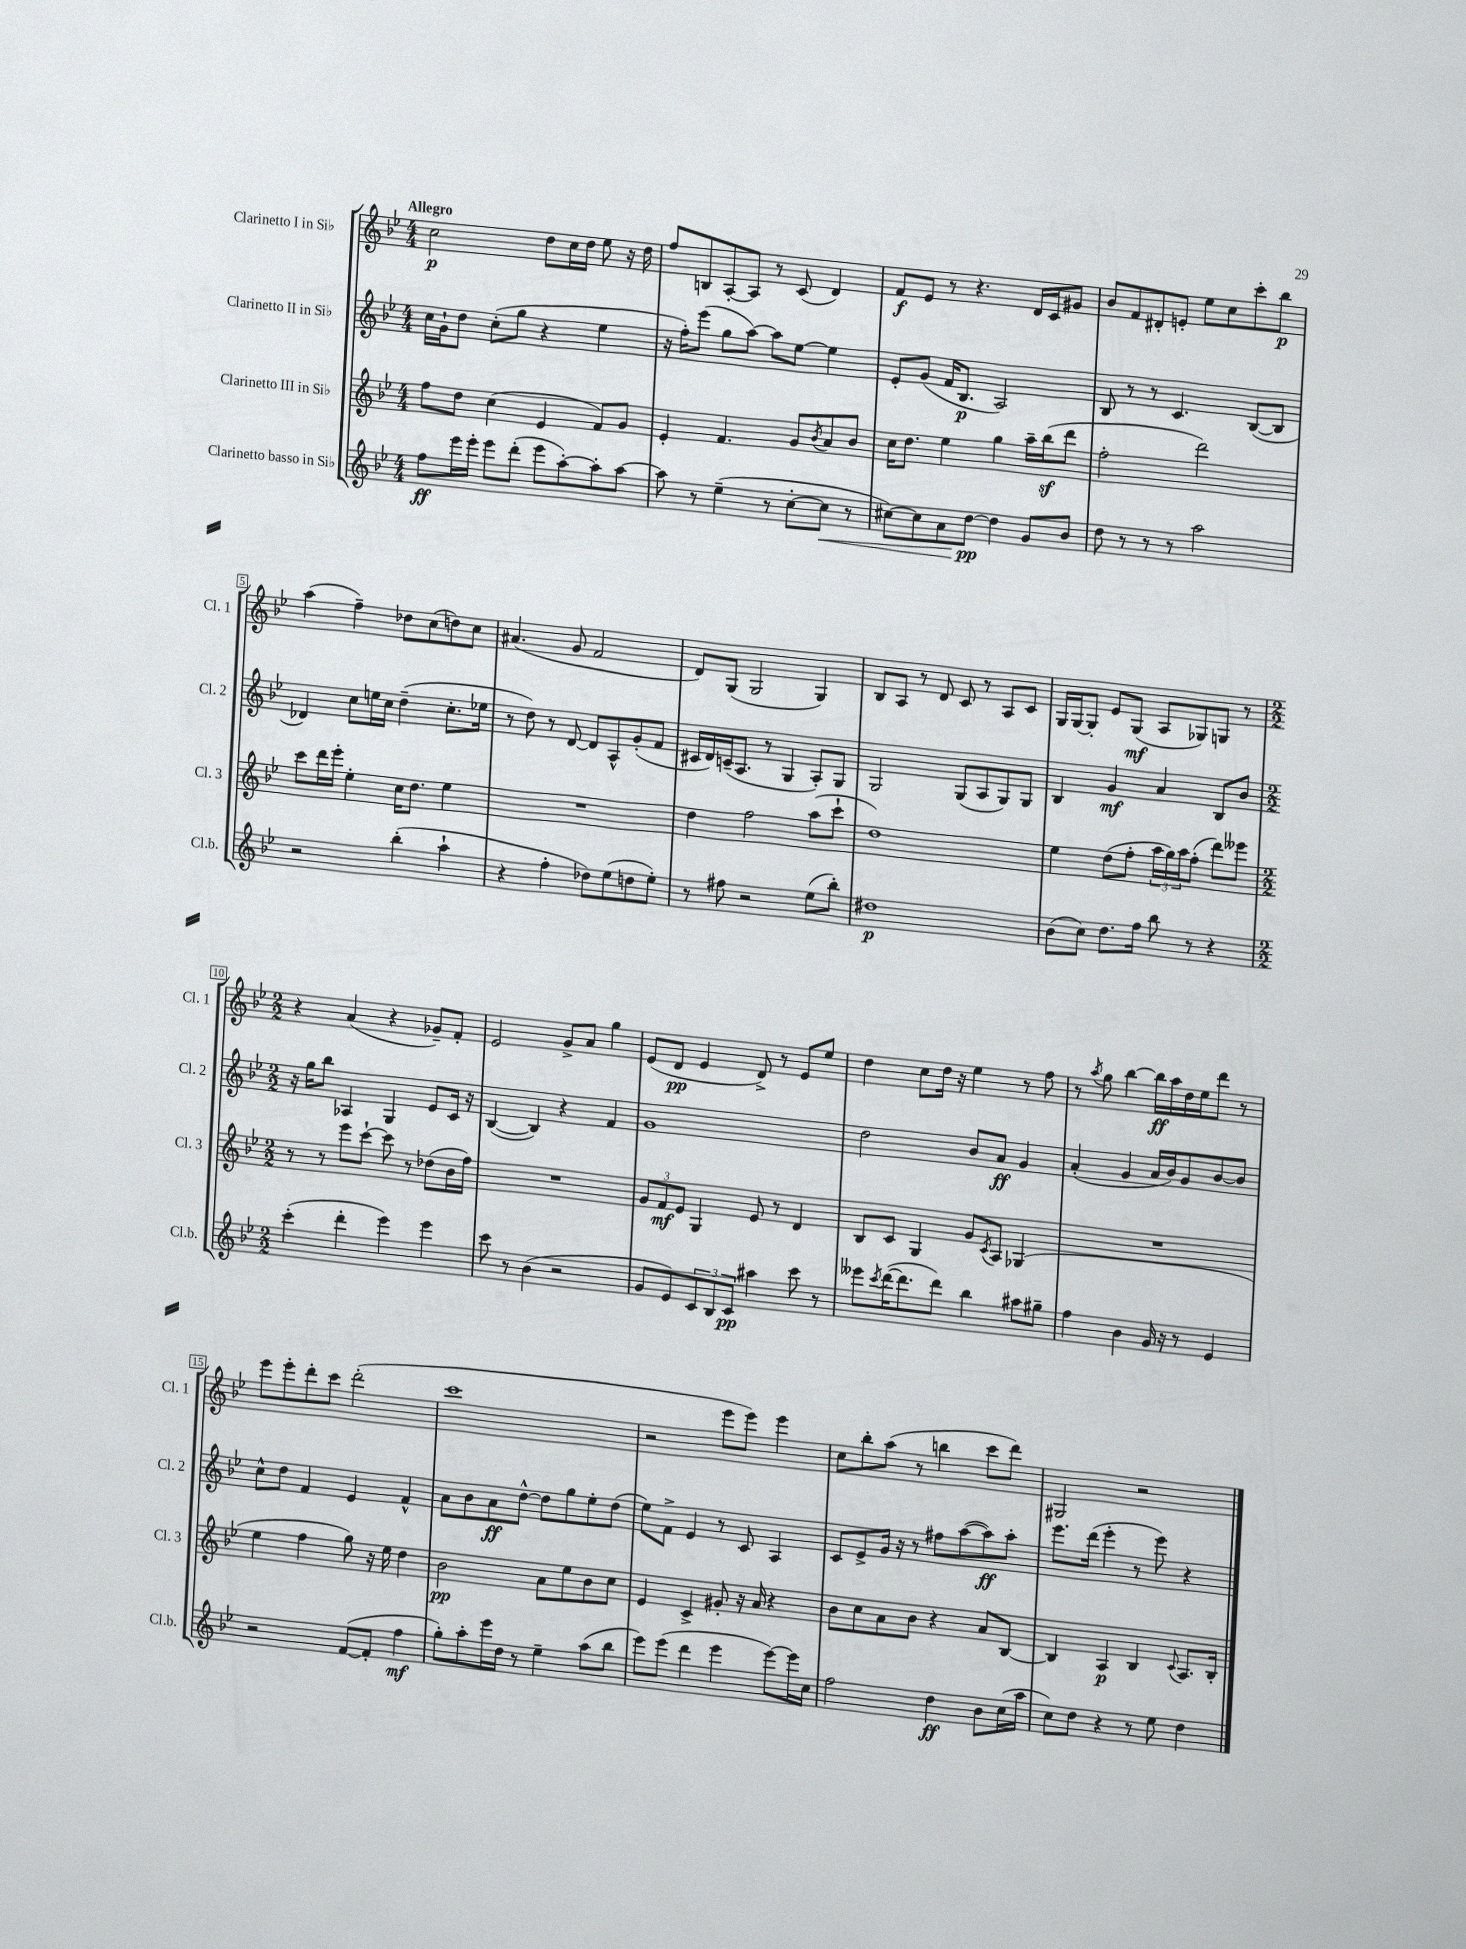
<<
\new StaffGroup <<
\new Staff = "s0" \with { instrumentName = "Clarinetto I in Sib" shortInstrumentName = "Cl. 1" } {
    \clef treble \key bes \major \numericTimeSignature \time 4/4 \tempo "Allegro"
    c''2\p d''8 c''16 d''16 ees''8 r16 d''16 |
    f''8 b8 a8~-. a8 r8 c'8( d'4) |
    f'8\f ees'8 r8 r4. d'16 c'16 gis'8 |
    bes'8 f'8 dis'8-. e'8-. ees''8 c''8 c'''8-. bes''8\p |
    a''4( f''4--) des''8 c''8( d''8) c''8 |
    ais'4.( g'8 f'2 |
    d'8) g8( g2 g4) |
    bes8 a8 r8 d'8 c'8 r8 a8 c'8 |
    g16 g16~ g8-. ees'8 g8\mf( a8 ges8) g8 r8 |
    \numericTimeSignature \time 2/2 r4 a'4( r4 ges'8--) f'8-. |
    ees'2 g'8-> a'8 g''4 |
    ees'8( d'8\pp ees'4 d'8->) r8 ees'8 ees''8 |
    d''4 c''8 d''16 r16 ees''4 r8 f''8 |
    r8 \acciaccatura { a''8 } g''8 bes''4~ bes''16\ff a''16 d''16 ees''16 d'''8 r8 |
    ees'''8 ees'''8-. d'''8-. c'''8 d'''2-.( |
    c'''1 |
    r2 ees'''8 ees'''8) ees'''4 |
    c''8 bes''8-. a''8( r8 b''4 c'''8 d'''8) |
    gis2 r2 \bar "|." |
}
\new Staff = "s1" \with { instrumentName = "Clarinetto II in Sib" shortInstrumentName = "Cl. 2" } {
    \clef treble \key bes \major \numericTimeSignature \time 4/4
    c''16 g'16-! d''8 c''8-.( g''8 r4 ees''4 |
    r16 f''16-.) ees'''8( g''8 a''8~) a''8 ees''8~ ees''4 |
    ees'8-. g'8( f'16 bes8.\p a2) |
    bes8 r8 r8 c'4. bes8~( bes8 |
    des'4) c''8 e''16 c''16 d''4--( c''8.-. ees''16 |
    r8 d''8) r8 d'8~ d'8 a8-^ g'8-.( f'8 |
    cis'16 d'16) c'16--( a8. r8 g4 a8-.) g8 |
    g2 g8( a8 g8) g8 |
    bes4 g'4\mf a'4 bes8 bes'8 |
    \numericTimeSignature \time 2/2 r16 g''16 bes''8 aes4 g4 ees'8 c'16 r16 |
    bes4~( bes4) r4 f'4 |
    g'1 |
    d''2 bes'8 a'8\ff g'4 |
    a'4-.( g'4 a'16 bes'16) g'8 bes'8~ bes'8 |
    c''8-^ d''8 f'4 ees'4 f'4-^ |
    a'8 bes'8 a'8\ff d''8~-^ d''8 g''8 ees''8-. d''8( |
    ees''8) f'8-> ees'4 r8 c'8 a4 |
    c'8 ees'8-> g'16 r16 r8 fis''8 a''8~( a''8\ff) a''8-. |
    ees'''8. d'''16( ees'''4-. r8 ees'''8) r4 \bar "|." |
}
\new Staff = "s2" \with { instrumentName = "Clarinetto III in Sib" shortInstrumentName = "Cl. 3" } {
    \clef treble \key bes \major \numericTimeSignature \time 4/4
    f''8 d''8 c''4( ees'4 f'8) g'8 |
    ees'4-. f'4. g'8 \acciaccatura { bes'8 } a'8 bes'8 |
    c''16 d''8. ees''4 g''4 a''16-- bes''16\sf( d'''8 |
    f''2-. d'''2) |
    c'''8 d'''16 ees'''16-. ees''4-. c''16 d''8. ees''4 |
    R1 |
    d''4 f''2 a''8( c'''8-! |
    d''1) |
    ees''4 d''8( f''8-. \tuplet 3/2 { a''16 g''16) a''16 } f''8-.( d'''8) eeses'''8 |
    \numericTimeSignature \time 2/2 r8 r8 ees'''8 c'''8~-! c'''8 r8 des''8( bes'16 f''16) |
    R1 |
    \tuplet 3/2 { g'8 f'8\mf ees'8 } g4 ees'8 r8 d'4 |
    bes8 c'8 g4 g'8 \acciaccatura { c'8 } a8 ges4( |
    R1 |
    ees''4 f''4 g''8) r16 ees''16 d''4 |
    bes'2\pp a'8 ees''8 bes'8 c''8 |
    ees'4 c'4-> gis'8-. r16 a'16 r4 |
    bes'8 c''8 a'8 bes'8 r4 a'8 bes8~ |
    bes4 a4\p bes4 \appoggiatura { c'8 } a8. bes16-. \bar "|." |
}
\new Staff = "s3" \with { instrumentName = "Clarinetto basso in Sib" shortInstrumentName = "Cl.b." } {
    \clef treble \key bes \major \numericTimeSignature \time 4/4
    f''8\ff ees'''16 ees'''16-. ees'''8 d'''8-.( ees'''8 a''8~-.) a''8-. a''8~ |
    a''8 r8 ees''4--( r8 c''8~-. c''8\< r8 |
    cis''8~) cis''8 a'8 d''8~\pp\! d''4 g'8 bes'8 |
    d''8 r8 r8 r8 a''2 |
    r2 bes''4-.( a''4-! |
    r4 f''4-. des''8) ees''8( d''8 ees''8-.) |
    r8 fis''8 r2 ees''8( bes''8-.) |
    dis''1\p |
    bes'8( c''8) d''8. f''16 bes''8 r8 r4 |
    \numericTimeSignature \time 2/2 c'''4-.( d'''4-. ees'''4) ees'''4 |
    c'''8 r8 bes'4( r2 |
    g'8 ees'8) \tuplet 3/2 { c'8 bes8 c'8\pp } ais''4 c'''8 r8 |
    eeses'''8 \acciaccatura { c'''8 } d'''16~( d'''8. d'''8) bes''4 ais''8 gis''8-- |
    f''4 bes'4 g'16 r16 r8 ees'4 |
    r2 f'8~( f'8-. f''4\mf |
    g''8-.) a''8-. ees'''16 d''16 r8 ees''4-- a''8( bes''8 |
    ees'''8) ees'''8( d'''4 ees'''4 ees'''8~) ees'''16 c''16 |
    f''2 d''4\ff bes'8 c''16( a''16 |
    c''8) d''8 r4 r8 ees''8 d''4 \bar "|." |
}
>>
>>
\layout { \context { \Score \override BarNumber.stencil = #(make-stencil-boxer 0.1 0.3 ly:text-interface::print) } }
